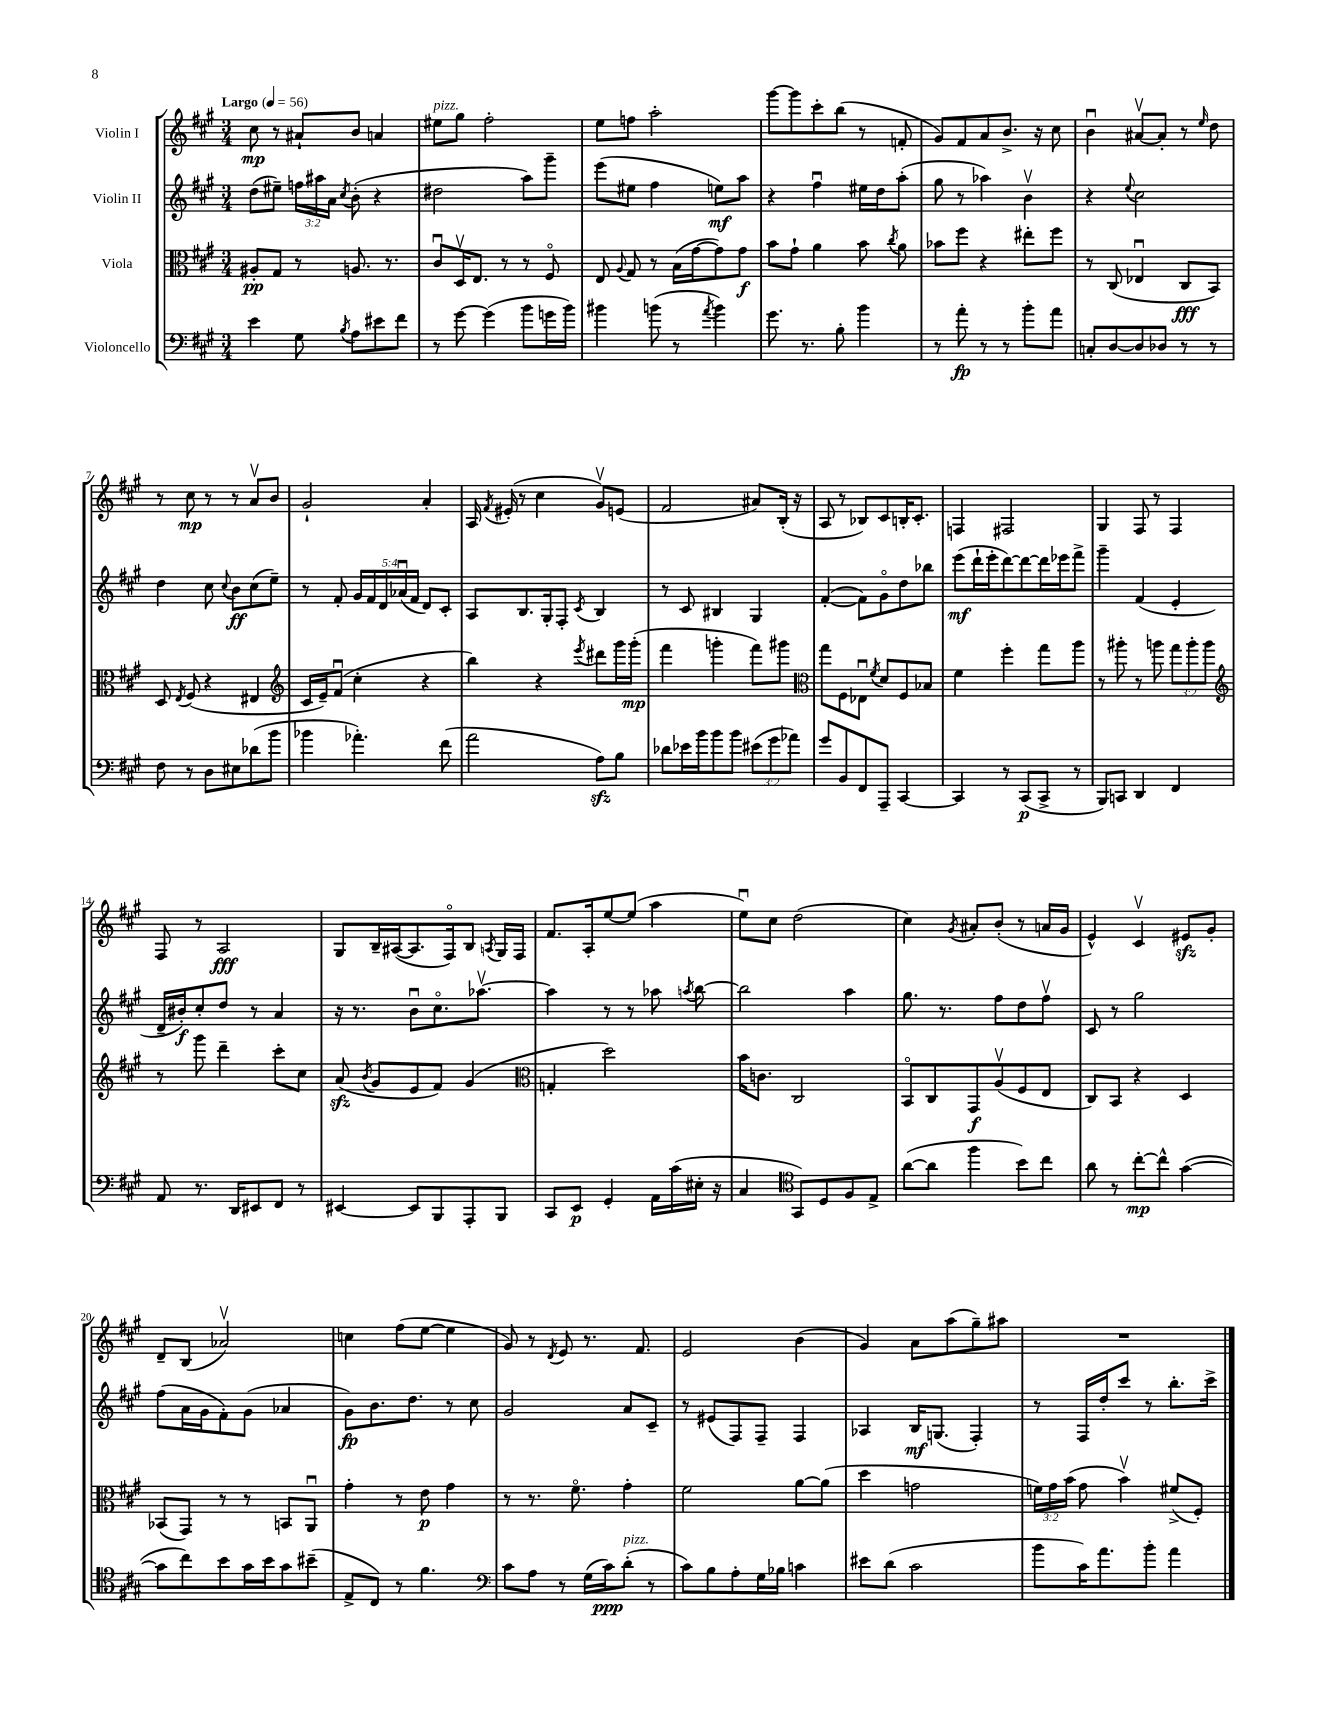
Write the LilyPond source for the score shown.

<<
\new StaffGroup <<
\new Staff = "s0" \with { instrumentName = "Violin I" } {
    \clef treble \key a \major \numericTimeSignature \time 3/4 \tempo "Largo" 4 = 56
    \autoBeamOff cis''8\mp r8 ais'8[-! b'8] a'4 |
    eis''8[^\markup { \italic "pizz." } gis''8] fis''2-. |
    e''8[ f''8] a''2-. |
    gis'''8[~ gis'''8 cis'''8-. b''8]( r8 f'8-. |
    gis'8[) fis'8 a'8 b'8.]-> r16 cis''8 |
    b'4\downbow ais'8[~\upbow ais'8]-. r8 \grace { e''16 } d''8 |
    r8 cis''8\mp r8 r8 a'8[\upbow b'8] |
    gis'2-! a'4-. |
    a16 \acciaccatura { fis'8 } eis'16-.( r8 cis''4 gis'8[\upbow) e'8]( |
    fis'2 ais'8[) b16]-.( r16 |
    a8 r8 bes8[) cis'8 b16-. cis'8.]-. |
    f4 fis2 |
    gis4 fis8 r8 fis4 |
    fis8 r8 a2\fff |
    gis8[ b16-- ais16~( ais8. fis16\flageolet) b8] \acciaccatura { a8 } gis16[ fis16] |
    fis'8.[ a16-. e''8~ e''8]( a''4 |
    e''8[\downbow) cis''8] d''2( |
    cis''4) \acciaccatura { gis'8 } ais'8[-. b'8]-.( r8 a'16[ gis'16] |
    e'4-^) cis'4\upbow eis'8[\sfz gis'8]-. |
    d'8[-- b8]( aes'2\upbow) |
    c''4 fis''8[( e''8]~ e''4 |
    gis'8) r8 \acciaccatura { d'8 } e'8 r8. fis'8. |
    e'2 b'4( |
    gis'4) a'8[ a''8( gis''8--) ais''8] |
    R2. \bar "|." |
}
\new Staff = "s1" \with { instrumentName = "Violin II" } {
    \clef treble \key a \major \numericTimeSignature \time 3/4 \override Staff.TupletNumber.text = #tuplet-number::calc-fraction-text
    \autoBeamOff d''8[( eis''8]--) \tuplet 3/2 { f''16[ ais''16 a'16] } \acciaccatura { cis''8 } b'8-.( r4 |
    dis''2 a''8[) gis'''8]-- |
    e'''8[( eis''8] fis''4 e''8[\mf) a''8] |
    r4 fis''4\downbow eis''16[ d''16 a''8]-.( |
    gis''8 r8 aes''4) b'4\upbow |
    r4 \appoggiatura { e''8 } cis''2 |
    d''4 cis''8 \appoggiatura { cis''8 } b'8[\ff cis''8( e''8]--) |
    r8 fis'8-. \tuplet 5/4 { gis'16[ fis'16 d'16 aes'16\downbow( fis'16] } d'8[) cis'8]-. |
    a8[ b8. gis16-. fis8]-. \acciaccatura { cis'8 } b4 |
    r8 cis'8 bis4 gis4 |
    fis'4~-.( fis'8[) gis'8\flageolet d''8 bes''8] |
    e'''8[\mf( d'''16-! e'''16-. d'''8~) d'''8~ d'''16 ees'''16 fis'''8]-> |
    gis'''4-- fis'4( e'4-. |
    d'16[-- bis'16-.\f) cis''8-. d''8] r8 a'4 |
    r16 r8. b'8[\downbow cis''8.\flageolet aes''8.]~\upbow |
    aes''4 r8 r8 aes''8 \acciaccatura { a''8 } b''8~ |
    b''2 a''4 |
    gis''8. r8. fis''8[ d''8 fis''8]\upbow |
    cis'8 r8 gis''2 |
    fis''8[( a'16 gis'16 fis'8-.) gis'8]( aes'4 |
    gis'8[\fp) b'8. d''8.] r8 cis''8 |
    gis'2 a'8[ cis'8]-- |
    r8 eis'8[( fis8) fis8]-- fis4 |
    aes4 b16[\mf g8.]( fis4-.) |
    r8 fis16[ d''16-. cis'''8] r8 b''8.[-. cis'''16]-> \bar "|." |
}
\new Staff = "s2" \with { instrumentName = "Viola" } {
    \clef alto \key a \major \numericTimeSignature \time 3/4 \override Staff.TupletNumber.text = #tuplet-number::calc-fraction-text
    \autoBeamOff ais8[-.\pp gis8] r8 a8. r8. |
    cis'8[\downbow d16\upbow e8.] r8 r8 fis8\flageolet |
    e8 \appoggiatura { a8 } gis8 r8 b16[( gis'16~ gis'8) gis'8]\f |
    b'8[ gis'8]-! a'4 b'8 \acciaccatura { cis''8 } a'8 |
    bes'8[ fis''8] r4 eis''8[-. fis''8] |
    r8 cis8( ees4\downbow cis8[\fff b,8]) |
    d8 \acciaccatura { e8 } fis8( r4 eis4 |
    \clef treble cis'16[ e'16--) fis'8]\downbow( cis''4-. r4 |
    b''4) r4 \acciaccatura { e'''8 } dis'''8[ gis'''16 gis'''16]-.\mp( |
    fis'''4 g'''4-. fis'''8[) gis'''8] |
    \clef alto gis''8[ fis8 ees8]\downbow \acciaccatura { fis'8 } d'8[ fis8 bes8] |
    fis'4 fis''4-. gis''8[ a''8] |
    r8 ais''8-. r8 a''8 \tuplet 3/2 { gis''8[ a''8-. a''8] } |
    \clef treble r8 gis'''8 d'''4-- cis'''8[-. cis''8] |
    a'8\sfz( \acciaccatura { b'8 } gis'8[ e'8 fis'8]) gis'4( |
    \clef alto g4-. d''2) |
    b'16[ c'8.] cis2 |
    b,8[\flageolet cis8 gis,8\f a8\upbow( fis8 e8] |
    cis8[) b,8] r4 d4 |
    bes,8[( gis,8]) r8 r8 b,8[ a,8]\downbow |
    gis'4-. r8 e'8\p gis'4 |
    r8 r8. fis'8.\flageolet gis'4-. |
    fis'2 a'8[~ a'8]( |
    d''4 g'2 |
    \tuplet 3/2 { f'16[) gis'16 b'16]( } gis'8 b'4\upbow) fis'8[->( fis8]-.) \bar "|." |
}
\new Staff = "s3" \with { instrumentName = "Violoncello" } {
    \clef bass \key a \major \numericTimeSignature \time 3/4 \override Staff.TupletNumber.text = #tuplet-number::calc-fraction-text
    \autoBeamOff e'4 gis8 \acciaccatura { b8 } a8[ eis'8 fis'8] |
    r8 gis'8~ gis'4( b'8[ g'16 b'16]) |
    bis'4 b'8( r8 \acciaccatura { a'8 } b'4) |
    gis'8. r8. b8-. b'4 |
    r8 a'8-.\fp r8 r8 b'8[-. a'8] |
    c8[-. d8~ d8 des8] r8 r8 |
    fis8 r8 d8[ eis8 des'8( b'8] |
    bes'4 aes'4.-.) fis'8( |
    a'2 a8[\sfz) b8] |
    des'8[ ees'16 b'16 b'8 b'8] \tuplet 3/2 { eis'8[( gis'8 aes'8]) } |
    gis'8[ b,8 fis,8 a,,8]-- cis,4~ |
    cis,4 r8 cis,8[\p( cis,8]-> r8 |
    b,,8[) c,8] d,4 fis,4 |
    a,8 r8. d,16[ eis,8 fis,8] r8 |
    eis,4~ eis,8[ b,,8 a,,8-. b,,8] |
    cis,8[ e,8]\p gis,4-. a,16[ cis'16( eis16]-. r16 |
    cis4 \clef tenor gis,8[) d8 fis8 e8]-> |
    a'8[~( a'8] fis''4 b'8[) cis''8] |
    a'8 r8 cis''8[~-.\mp cis''8]-^ gis'4~( |
    gis'8[ cis''8) b'8 gis'16 b'16 gis'8 bis'8]--( |
    e8[-> cis8]) r8 fis'4. |
    \clef bass cis'8[ a8] r8 gis16[( cis'16\ppp) d'8]-.^\markup { \italic "pizz." }( r8 |
    cis'8[) b8 a8-. gis16 bes16] c'4 |
    eis'8[ d'8]( cis'2 |
    b'8[ cis'16) a'8. b'8]-. a'4 \bar "|." |
}
>>
>>
